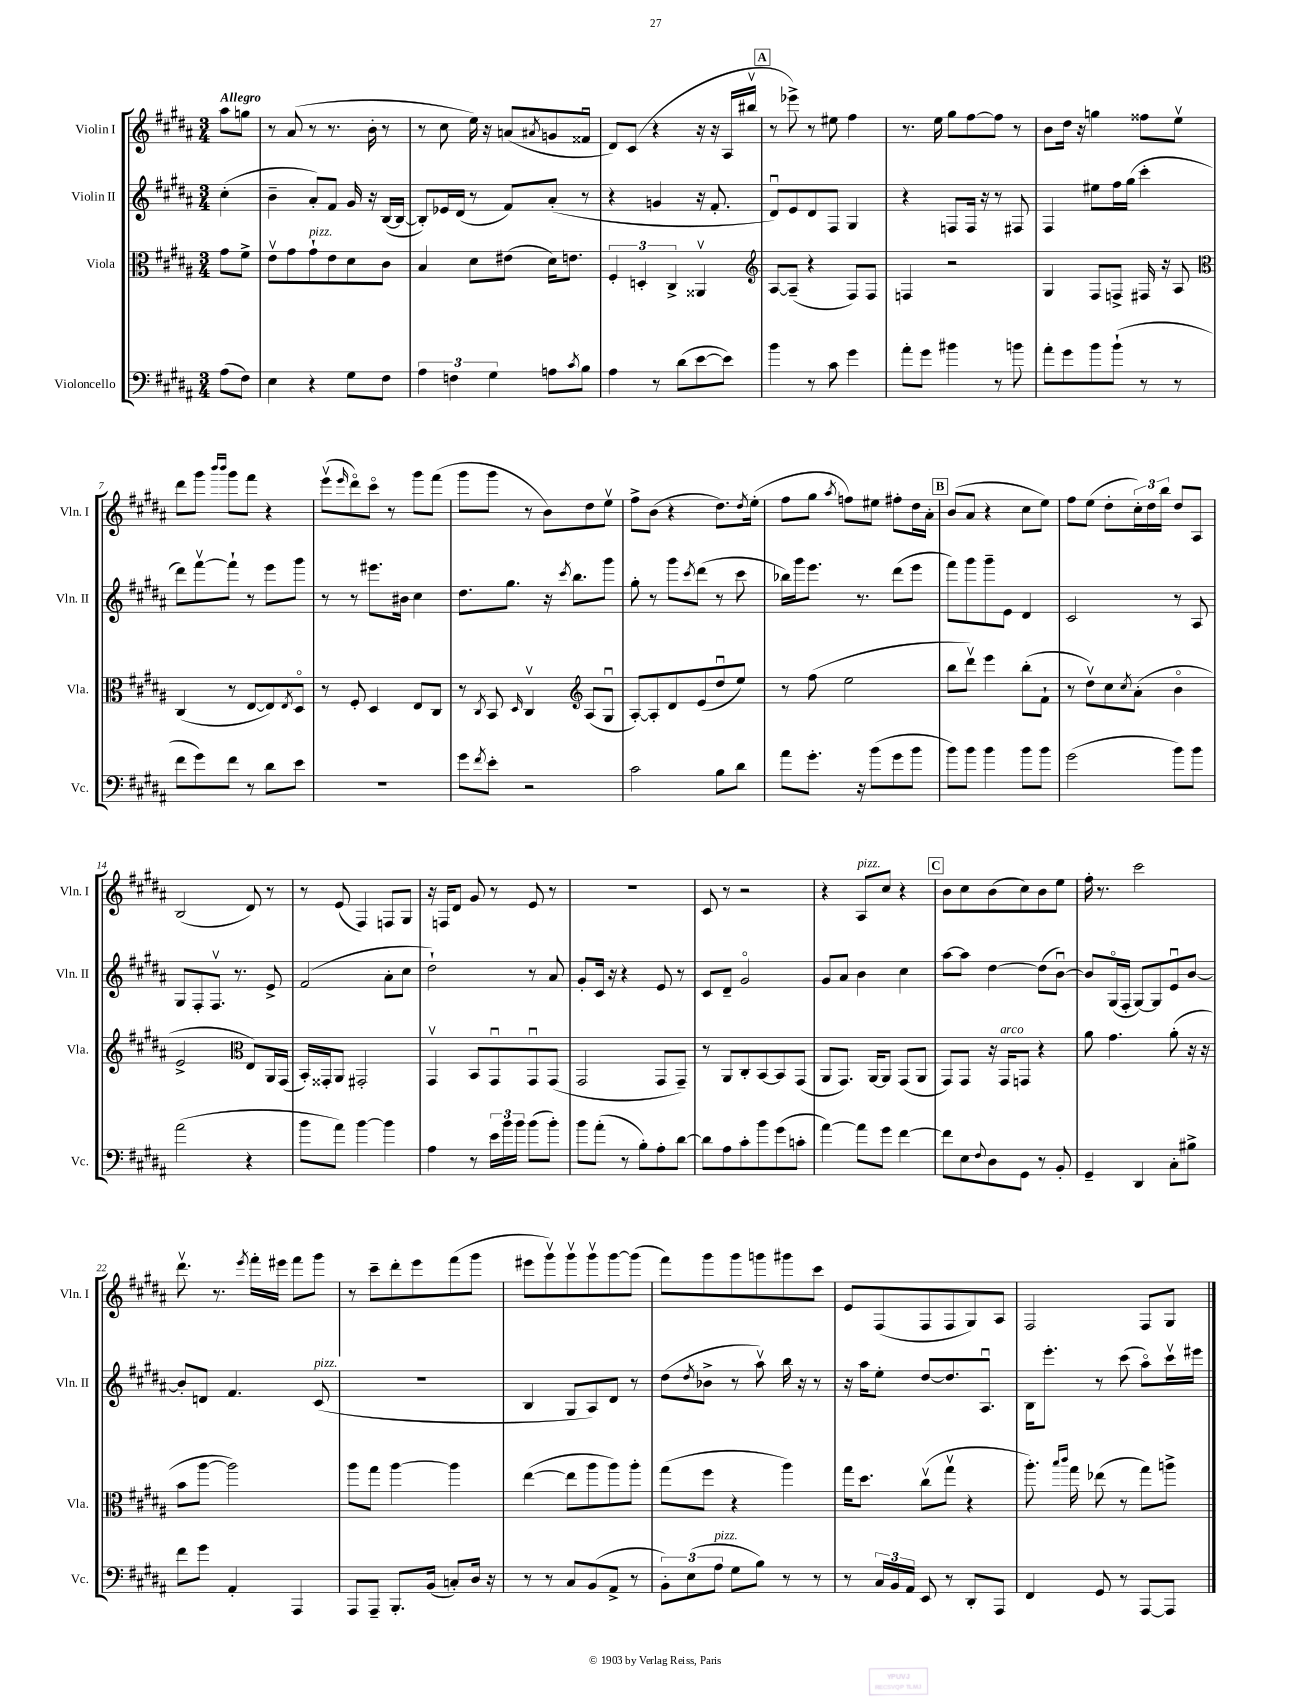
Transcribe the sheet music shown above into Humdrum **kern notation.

**kern	**kern	**kern	**kern
*part4	*part3	*part2	*part1
*staff4	*staff3	*staff2	*staff1
*I"Violoncello	*I"Viola	*I"Violin II	*I"Violin I
*I'Vc.	*I'Vla.	*I'Vln. II	*I'Vln. I
*clefF4	*clefC3	*clefG2	*clefG2
*k[f#c#g#d#a#]	*k[f#c#g#d#a#]	*k[f#c#g#d#a#]	*k[f#c#g#d#a#]
*M3/4	*M3/4	*M3/4	*M3/4
=	=	=	=
!	!	!	!LO:TX:a:B:t=Allegro
(8A#\L	8g#\L	(4cc#'\	8aa#\L
8F#\J)	8f#^\J	.	8ggn\J
=1	=1	=1	=1
4E\	8ev\L	4b~\	8r
.	8g#\	.	(8a#/
!	!LO:TX:a:i:t=pizz.	!	!
4r	8g#`\	8a#'/L)	8r
.	8e\	8f#/J	8.r
8G#\L	8d#\	16g#/	.
.	.	16r	16b'\
8F#\J	8c#\J	([16B/LL	8r
.	.	16B/JJ_	.
=2	=2	=2	=2
6A#\	4B/	8B'/L])	8r
.	.	16e-X/L	8cc#\
6Fn\	.	.	.
.	.	(16d#/JJ	.
.	8d#\L	8r	16ee\)
.	.	.	16r
6G#\	.	.	.
.	(8e#X\J	8f#/L)	(8an/L
.	.	.	8qa#X/
8An\L	16d#\KL)	(8a#'/J	8gn/
.	8.en\J	.	.
8qc#/	.	.	.
8B\J	.	8r	8f##Xu/J
=3	=3	=3	=3
4A#\	6F#'/	4r	8d#/L)
.	.	.	(8c#/J
.	6Dn'/	.	.
8r	.	4gn/	4r
.	6C#^/	.	.
(8d#\L	.	.	.
[8e\	4AA##Xv/	16r	16r
.	.	8.f#'/	16r
8e\J])	.	.	16A#/LL
.	.	.	16bb#Xv/JJ
!!LO:REH:place=s1:t=A
=4	=4	=4	=4
*	*clefG2	*	*
4b\	[8A#/L	8d#u/L)	8r
.	(8A#~/J]	8e/	8eee-X^\)
8r	4r	8d#/	8r
8c#\	.	8F#/J	8ee#X\
4g#\	8F#/L)	4G#/	4ff#\
.	8F#/J	.	.
=5	=5	=5	=5
8a#'\L	4Fn/	4r	8.r
8g#\J	.	.	.
.	.	.	16ee\
4b#X\	2r	8Fn/L	8gg#\L
.	.	16F/Jk	[8ff#\
.	.	16r	.
8r	.	8r	8ff#\J]
8bn\	.	8F#X/	8r
=6	=6	=6	=6
8a#'\L	4G#/	4F#/	8b\L
8g#\	.	.	16dd#\Jk
.	.	.	16r
8b\	8F#/L	8ee#X\L	4ggn\
(8b`\J	8Fn^/J	16ff#\L	.
.	.	(16gg#\JJ	.
8r	16F#X/	4ccc#'\	8ff##X\L
.	16r	.	.
8r	8A#/	.	8eev\J
!!LO:LB:g=z
=7	=7	=7	=7
*	*clefC3	*	*
8f#\L	(4C#/	8ddd#\L)	8ddd#\L
8g#\)	.	[8fff#v\	8ggg#\J
.	.	.	16qqbbb/LL
.	.	.	16qqbbb/JJ
8f#\J	8r	8fff#`\J]	8ggg#\L
8r	[8E/L	8r	8fff#\J
8d#\L	8E/])	8eee\L	4r
.	8qE/	.	.
8e\J	8D#/J	8ggg#\J	.
=8	=8	=8	=8
2.r	8r	8r	(8eeev\L
.	.	.	16qqeee/
.	8F#'/	8r	8ddd#\)
.	4D#/	8.eee#X\L	8ccc#\J
.	.	.	8r
.	.	16b#X\Jk	.
.	8E/L	4cc#\	8ggg#\L
.	8C#/J	.	(8fff#\J
=9	=9	=9	=9
8g#\L	8r	8.dd#\L	8ggg#\L
8qf#/	8qC#/	.	.
8e'\J	8BB/	.	8ggg#\J
.	.	8.gg#\J	.
.	16qqD#/	.	.
2r	4C#v/	.	8r
.	.	16r	8b\L)
.	.	8qccc#/	.
.	.	8.bb\L	.
*	*clefG2	*	*
.	(8A#/L	.	8dd#\
.	8G#u/J	8ggg#\J	8eev\J
=10	=10	=10	=10
2c#\	[8A#'/L)	8gg#'\	8ff#^\L
.	8A#'/]	8r	(8b\J
.	8d#/	8ggg#\L	4r
.	.	8qccc#/	.
.	(8e/	(8ddd#\J	.
8B\L	8dd#u/	8r	8.dd#\L)
8d#\J	8ee/J)	8ccc#\	.
.	.	.	8qdd#/
.	.	.	(16ee'\Jk
=11	=11	=11	=11
8a#\L	8r	16bb-X\LL)	8ff#\L
.	.	16ggg#\J	.
8.g#'\J	(8ff#\	8.eee\J	8gg#\J
.	.	.	8qaa#/
.	2ee\	.	8ffn\L)
16r	.	8.r	.
(8b\L	.	.	8ee#X\J
8g#\	.	(8ddd#\L	8ff#X'\L
8b\J	.	8eee\J	16dd#\L
.	.	.	16a#'\JJ
!!LO:REH:place=s1:t=B
=12	=12	=12	=12
8b\L)	8bb\L	8fff#\L)	(8b/L
8b\J	8ddd#v\J)	8ggg#\	8a#/J
4b\	4eee\	8ggg#~\	4r
.	.	8e\J	.
8b\L	(8bb'\L	4d#/	8cc#\L
8b\J	8f#`\J	.	8ee\J)
=13	=13	=13	=13
(2g#\	8r	2c#/	8ff#\L
.	8dd#v\L)	.	(8ee\J
.	8cc#\	.	8dd#'\L
.	8qcc#/	.	.
.	(8a#'\J	.	24cc#'\L)
.	.	.	24dd#\
.	.	.	24bb\JJ
8b\L)	4b\	8r	8dd#/L
8b\J	.	8A#/	8A#/J
!!LO:LB:g=z
=14	=14	=14	=14
(2a#\	2e^/	8G#/L	(2B/
.	.	8F#'/	.
.	.	8.F#v/J	.
.	.	8.r	.
*	*clefC3	*	*
4r	8E/L)	.	8d#/)
.	16AA#/L	8e^/	8r
.	(16GG#/JJ	.	.
=15	=15	=15	=15
8b\L	16BB'/LL)	(2f#/	8r
.	16GG##X'/J	.	.
8a#\J)	8AA#/J	.	(8e/
[4b\	2GG#X'/	.	4F#/)
4b\]	.	8a#'\L	8Fn/L
.	.	8cc#\J	8G#/J
=16	=16	=16	=16
4A#\	4GG#v/	2dd#`\)	16r
.	.	.	16Fn/KL
.	.	.	8d#/J
8r	8BB/L	.	8g#/
24e\LL	8GG#u/	.	8r
24b\	.	.	.
24b\JJ	.	.	.
(8b\L	8GG#u/	8r	8e/
8b'\J)	(8GG#/J	8a#/	8r
=17	=17	=17	=17
8b\L	2GG#/	8g#'/L	2.r
(8a#'\J	.	16c#/Jk	.
.	.	16r	.
8r	.	4r	.
8B'\L)	.	.	.
8A#'\	8GG#/L	8e/	.
[8d#\J	8GG#~/J)	8r	.
=18	=18	=18	=18
8d#\L]	8r	8c#/L	8c#/
8A#\	8AA#/L	8d#~/J	8r
8c#'\	8C#'/	2g#/	2r
8b\	[8BB/	.	.
(8g#\	8BB/]	.	.
8cn'\J	(8GG#/J	.	.
=19	=19	=19	=19
[4a#\)	8AA#/L	8g#/L	4r
.	8.GG#/J)	8a#/J	.
!	!	!	!LO:TX:a:i:t=pizz.
8a#\L]	.	4b\	8A#/L
.	[16AA#/KL	.	.
8g#\J	8AA#/J]	.	8cc#/J
[4f#\	(8GG#/L	4cc#\	4r
.	8AA#/J	.	.
!!LO:REH:place=s1:t=C
=20	=20	=20	=20
8f#\L]	8GG#/L)	[8aa#\L	8b\L
8E\	8GG#/J	8aa#\J]	8cc#\
8qqF#/	.	.	.
8D#\	16r	[4dd#\	(8b\
!	!LO:TX:a:i:t=arco	!	!
.	16GG#/KL	.	.
8GG#\J	8GGn/J	.	8cc#\)
8r	4r	(8dd#\L]	8b\
8BB'/	.	[8bu\J)	8ee\J
=21	=21	=21	=21
4GG#~/	8a#\	8b/L]	16ff#'\
.	.	.	8.r
.	4.g#\	(16G#/L	.
.	.	16F#'/JJ	.
4DD#/	.	[8G#/L)	2ccc#\
.	.	8G#/]	.
8C#'\L	(8a#'\	8eu/	.
8B#X^\J	16r	[8b/J	.
.	16r	.	.
!!LO:LB:g=z
=22	=22	=22	=22
8f#\L	8b\L	8b'/L]	8.ddd#v\
8g#\J	[8aa#\J	8dn/J	.
.	.	.	8.r
4AA#'/	2aa#\])	4.f#/	.
.	.	.	8qeee/
.	.	.	16fff#'\LL
.	.	.	16eee#X\JJ
4AAA#/	.	.	8fff#\L
!	!	!LO:TX:a:i:t=pizz.	!
.	.	(8c#/	8ggg#\J
=23	=23	=23	=23
8AAA#/L	8aa#\L	2.r	8r
8AAA#~/J	8gg#\J	.	8ccc#~\L
8.BBB'/L	[4aa#\	.	8ddd#'\
.	.	.	8eee\
(16BB/Jk	.	.	.
8Cn'/L)	4aa#\]	.	(8fff#\
16D#/Jk	.	.	8ggg#\J
16r	.	.	.
=24	=24	=24	=24
8r	([4ee\	4B/	8eee#X\L
8r	.	.	8ggg#v\)
8C#/L	8ee\L]	8G#/L	8ggg#v\
(8BB/	8aa#\	8A#/)	8ggg#v\
8AA#^/J	8aa#\)	8d#/J	[8ggg#\
8r	8aa#'\J	8r	(8ggg#\J]
=25	=25	=25	=25
12BB'\L)	(8gg#\L	(8dd#\L	8fff#\L)
(12E\	.	.	.
.	.	8qdd#/	.
.	8ff#\J	8b-X^\J	8ggg#\
!LO:TX:a:i:t=pizz.	!	!	!
12A#\J	.	.	.
8G#\L	4r	8r	8ggg#\
8B\J)	.	8aa#v\)	8gggn\
8r	4aa#\)	16bb\	8ggg#X\
.	.	16r	.
8r	.	8r	8ccc#\J
=26	=26	=26	=26
8r	16gg#\KL	16r	8e/L
.	8.dd#\J	16aa#\KL	.
24C#/LL	.	8ee'\J	(8F#/
24BB/	.	.	.
24AA#/JJ	.	.	.
8EE/	(8cc#v\L	[8dd#/L	8F#/
8r	8gg#v\J	8.dd#/]	8F#/
8DD#'/L	4r	.	8G#/)
.	.	8.A#u/J	.
8AAA#/J	.	.	8A#/J
=27	=27	=27	=27
4FF#/	8.aa#'\)	16B\KL	2F#/
.	.	8.eee'\J	.
.	16qqbb/LL	.	.
.	16qqccc#/JJ	.	.
.	16gg#\	.	.
8GG#/	(8ee-X\	8r	.
8r	8r	(8ccc#\	.
[8AAA#/L	8gg#\L)	8aa#\L)	8F#/L
8AAA#/J]	8aan^\J	16ccc#v\L	8G#/J
.	.	16eee#X\JJ	.
==	==	==	==
*-	*-	*-	*-
